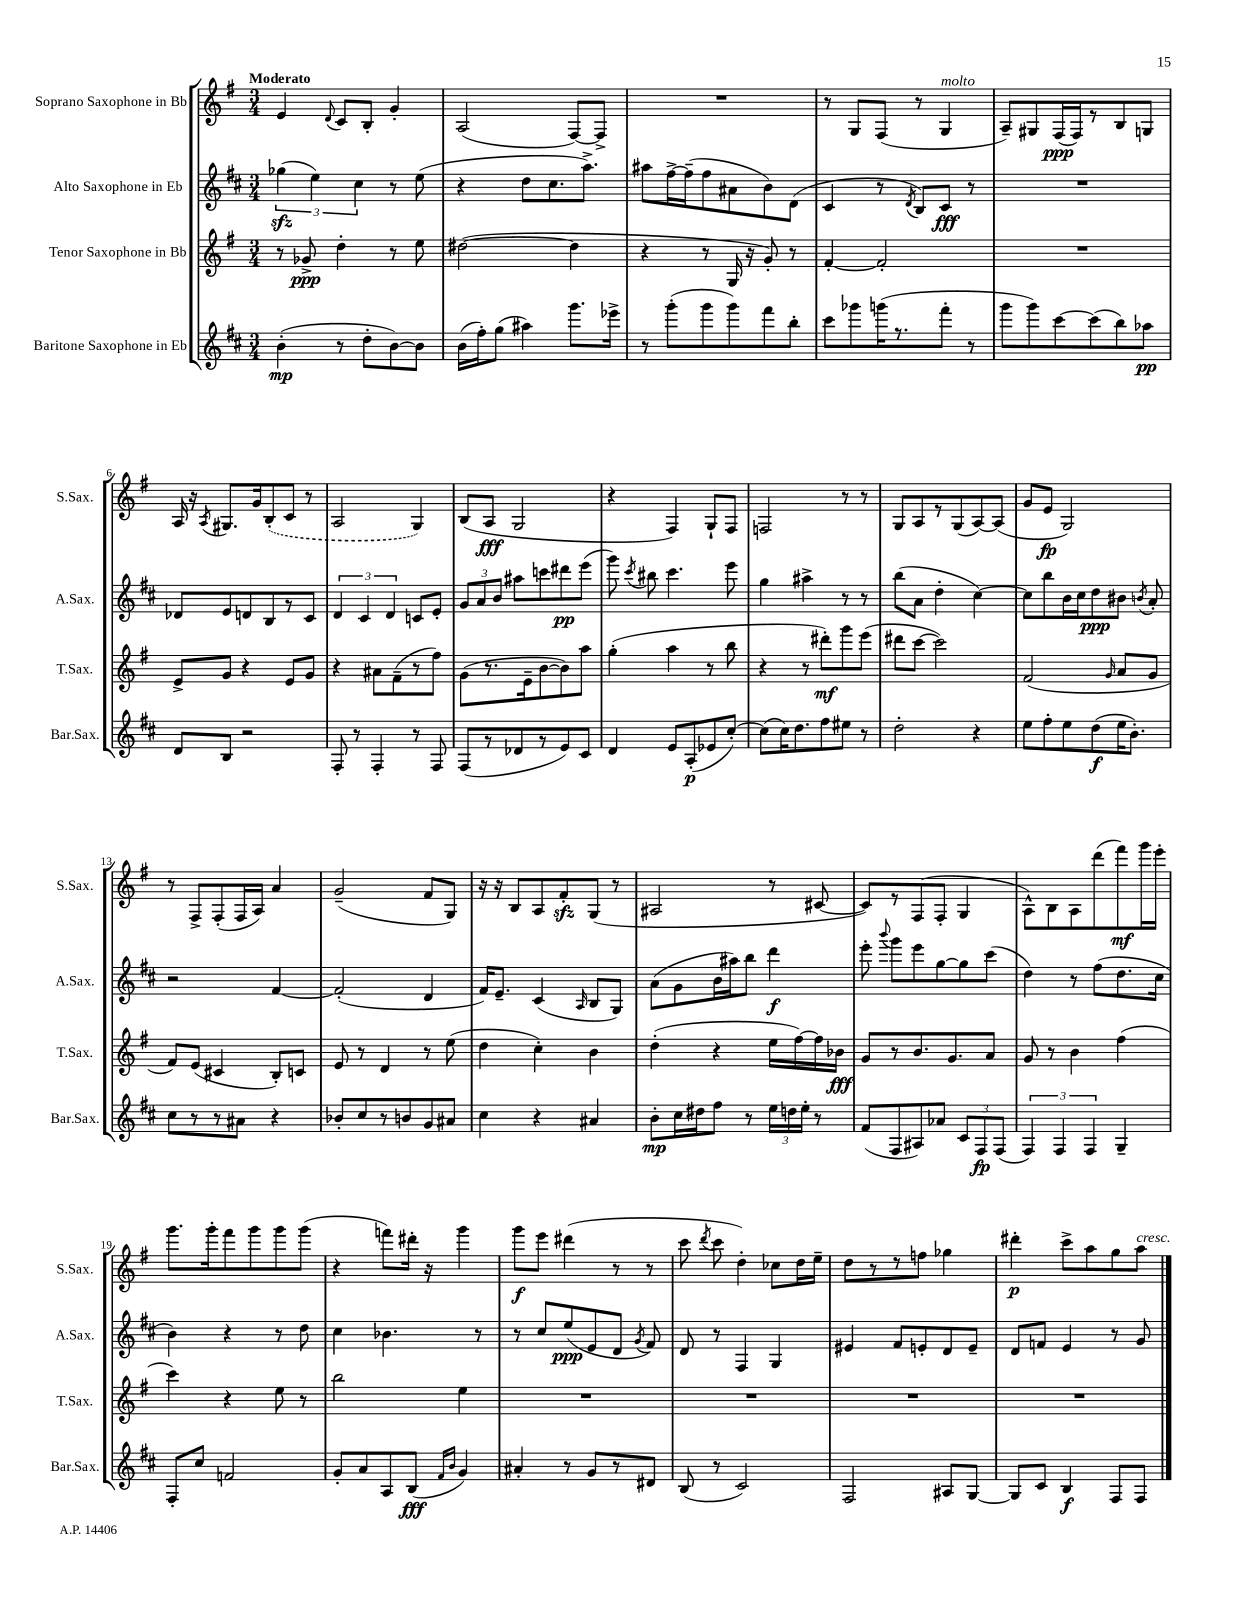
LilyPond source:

<<
\new StaffGroup <<
\new Staff = "s0" \with { instrumentName = "Soprano Saxophone in Bb" shortInstrumentName = "S.Sax." } {
    \clef treble \key g \major \numericTimeSignature \time 3/4 \tempo "Moderato"
    \autoBeamOff e'4 \appoggiatura { d'8 } c'8[ b8]-. g'4-. |
    a2( fis8[~) fis8]-> |
    R2. |
    r8 g8[ fis8]( r8 g4^\markup { \italic "molto" } |
    a8[--) gis8 fis16\ppp( fis16) r8 b8 g8] |
    a16 r16 \acciaccatura { a8 } gis8.[ g'16 \once \slurDashed b8-.( c'8] r8 |
    a2 g4) |
    b8[( a8]\fff g2 |
    r4 fis4) g8[-! fis8] |
    f2 r8 r8 |
    g8[ a8 r8 g8( a8~) a8]( |
    g'8[ e'8]\fp g2) |
    r8 fis8[-> fis8-.( fis16 a16]) a'4 |
    g'2--( fis'8[ g8]) |
    r16 r16 b8[ a8 fis'8-.\sfz g8]( r8 |
    ais2 r8 cis'8~ |
    cis'8[) r8 fis8( fis8]-. g4 |
    a8[-^) b8 a8 d'''8( fis'''8\mf) g'''16 e'''16]-. |
    g'''8.[ g'''16-. fis'''8 g'''8 g'''8 g'''8]( |
    r4 f'''8[) dis'''16]-. r16 g'''4 |
    g'''8[\f e'''8] dis'''4( r8 r8 |
    c'''8 \acciaccatura { d'''8 } c'''8 d''4-.) ces''8[ d''16 e''16]-- |
    d''8[ r8 r8 f''8] ges''4 |
    dis'''4-.\p c'''8[-> a''8 g''8 a''8]^\markup { \italic "cresc." } \bar "|." |
}
\new Staff = "s1" \with { instrumentName = "Alto Saxophone in Eb" shortInstrumentName = "A.Sax." } {
    \clef treble \key d \major \numericTimeSignature \time 3/4
    \autoBeamOff \tuplet 3/2 { ges''4\sfz( e''4) cis''4 } r8 e''8( |
    r4 d''8[ cis''8. a''8.]->) |
    ais''8[ fis''16~-> fis''16--( fis''8 ais'8 b'8) d'8]( |
    cis'4 r8 \acciaccatura { d'8 } b8[) cis'8]\fff r8 |
    R2. |
    des'8[ e'8 d'8 b8 r8 cis'8] |
    \tuplet 3/2 { d'4 cis'4 d'4 } c'8[ e'8]-. |
    \tuplet 3/2 { g'8[ a'8 b'8] } ais''8[ c'''8 dis'''8\pp e'''8]( |
    g'''8) \acciaccatura { cis'''8 } bis''8 cis'''4. e'''8 |
    g''4 ais''4-> r8 r8 |
    b''8[( a'8] d''4-. cis''4~) |
    cis''8[ b''8 b'16 cis''16 d''8\ppp bis'8] \acciaccatura { b'8 } a'8-. |
    r2 fis'4~ |
    fis'2-.( d'4 |
    fis'16[) e'8.]-- cis'4( \grace { a16 } b8[ g8]) |
    a'8[( g'8 b'16 ais''16) b''8] d'''4\f |
    e'''8-. \appoggiatura { b'''8 } g'''8[ e'''8 g''8~ g''8 cis'''8]( |
    d''4) r8 fis''8[( d''8. cis''16] |
    b'4) r4 r8 d''8 |
    cis''4 bes'4. r8 |
    r8 cis''8[ e''8\ppp( e'8 d'8] \acciaccatura { g'8 } fis'8) |
    d'8 r8 fis4 g4 |
    eis'4 fis'8[ e'8-. d'8 e'8]-- |
    d'8[ f'8] e'4 r8 g'8 \bar "|." |
}
\new Staff = "s2" \with { instrumentName = "Tenor Saxophone in Bb" shortInstrumentName = "T.Sax." } {
    \clef treble \key g \major \numericTimeSignature \time 3/4
    \autoBeamOff r8 ges'8->\ppp d''4-. r8 e''8 |
    dis''2~( dis''4 |
    r4 r8 g16 r16 g'8-.) r8 |
    fis'4~-. fis'2-. |
    R2. |
    e'8[-> g'8] r4 e'8[ g'8] |
    r4 ais'8[ fis'8--( r8 fis''8]) |
    g'8[( r8. e'16-- b'8~ b'8) a''8] |
    g''4-.( a''4 r8 b''8 |
    r4 r8 dis'''8[-.\mf) g'''8 e'''8]( |
    dis'''8[ c'''8]~ c'''2) |
    fis'2( \grace { g'16 } a'8[ g'8] |
    fis'8[) e'8]( cis'4 b8[-.) c'8] |
    e'8 r8 d'4 r8 e''8( |
    d''4 c''4-.) b'4 |
    d''4-.( r4 e''16[ fis''16~) fis''16 bes'16]\fff |
    g'8[ r8 b'8. g'8. a'8] |
    g'8 r8 b'4 fis''4( |
    c'''4) r4 e''8 r8 |
    b''2 e''4 |
    R2. |
    R2. |
    R2. |
    R2. \bar "|." |
}
\new Staff = "s3" \with { instrumentName = "Baritone Saxophone in Eb" shortInstrumentName = "Bar.Sax." } {
    \clef treble \key d \major \numericTimeSignature \time 3/4
    \autoBeamOff b'4-.\mp( r8 d''8[-. b'8~) b'8] |
    b'16[( fis''16-.) g''8]( ais''4) g'''8.[ ees'''16]-> |
    r8 g'''8[-.( g'''8 g'''8) fis'''8 b''8]-. |
    cis'''8[ ges'''8 g'''16( r8. fis'''8]-. r8 |
    g'''8[ g'''8) cis'''8~ cis'''8( b''8) aes''8]\pp |
    d'8[ b8] r2 |
    fis8-. r8 fis4-. r8 fis8 |
    fis8[( r8 des'8 r8 e'8) cis'8] |
    d'4 e'8[ a8-.\p( ees'8 cis''8]~-.) |
    cis''8[( cis''16) d''8. fis''8 eis''8] r8 |
    d''2-. r4 |
    e''8[ fis''8-. e''8 d''8\f( e''16 b'8.]-.) |
    cis''8[ r8 r8 ais'8] r4 |
    bes'8[-. cis''8 r8 b'8 g'8 ais'8] |
    cis''4 r4 ais'4 |
    b'8[-.\mp cis''16 dis''16 fis''8] r8 \tuplet 3/2 { e''16[ d''16 e''16]-. } r8 |
    fis'8[( fis8 ais8) aes'8] \tuplet 3/2 { cis'8[ fis8\fp fis8]( } |
    \tuplet 3/2 { fis4) fis4 fis4 } g4-- |
    fis8[-. cis''8] f'2 |
    g'8[-. a'8 a8 b8]\fff( \grace { fis'16[ b'16] } g'4) |
    ais'4-. r8 g'8[ r8 dis'8] |
    b8( r8 cis'2) |
    fis2 ais8[ g8]~ |
    g8[ cis'8] b4\f fis8[ fis8] \bar "|." |
}
>>
>>
